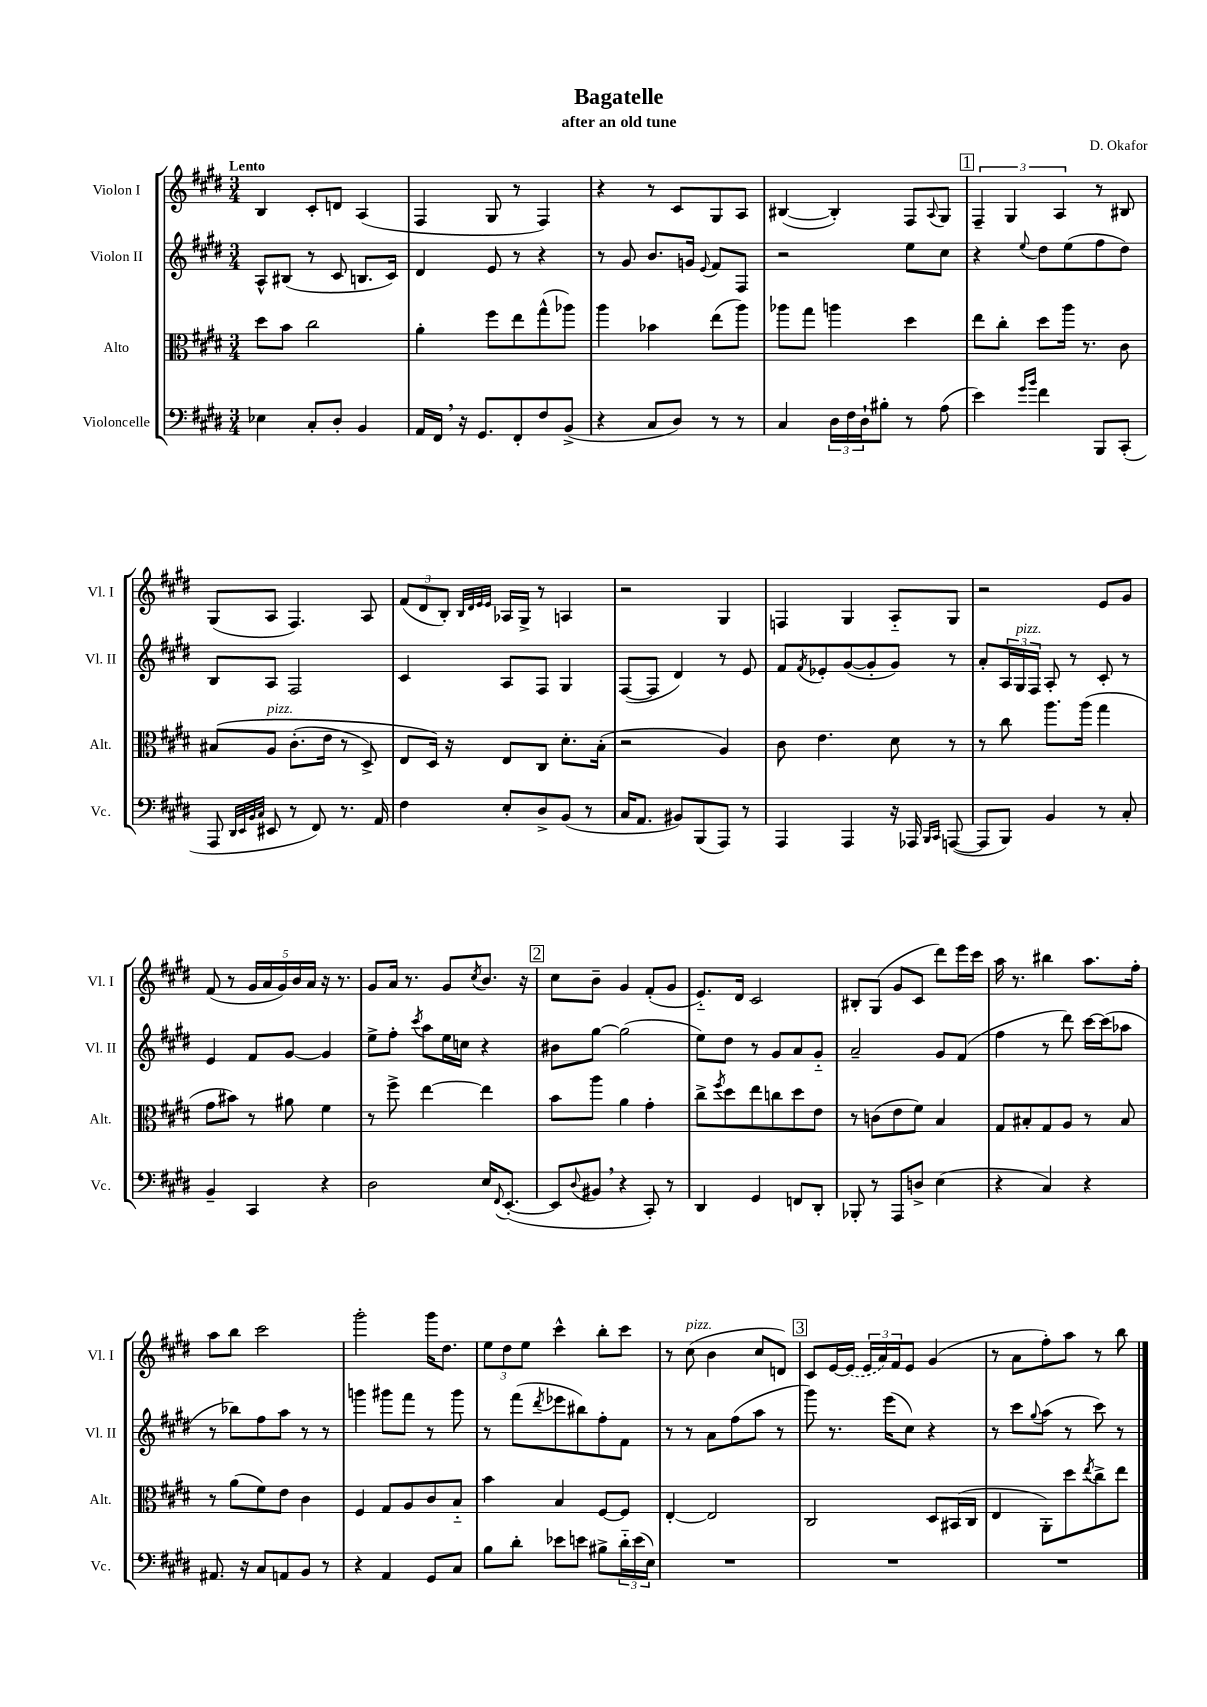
\header { title = "Bagatelle" composer = "D. Okafor" subtitle = "after an old tune" }
<<
\new StaffGroup <<
\new Staff = "s0" \with { instrumentName = "Violon I" shortInstrumentName = "Vl. I" } {
    \clef treble \key e \major \numericTimeSignature \time 3/4 \tempo "Lento"
    b4 cis'8-. d'8 a4( |
    fis4 gis8 r8 fis4) |
    r4 r8 cis'8 gis8 a8 |
    bis4~( bis4-.) fis8 \appoggiatura { a8 } gis8 |
    \mark \markup { \box "1" } \tuplet 3/2 { fis4-- gis4 a4 } r8 bis8 |
    gis8( a8 fis4.) a8 |
    \tuplet 3/2 { fis'8( dis'8 b8-.) } \grace { b32 dis'32 e'32 e'32 } aes16 gis16-> r8 a4 |
    r2 gis4 |
    f4 gis4 a8-_ gis8 |
    r2 e'8 gis'8 |
    fis'8( r8 \tuplet 5/4 { gis'16 a'16 gis'16) b'16 a'16 } r16 r8. |
    gis'8 a'16 r8. gis'8 \acciaccatura { cis''8 } b'8. r16 |
    \mark \markup { \box "2" } cis''8 b'8-- gis'4 fis'8-.( gis'8 |
    e'8.-_) dis'16 cis'2 |
    bis8-. gis8( gis'8 cis'8 dis'''8) e'''16 cis'''16 |
    a''16 r8. bis''4 a''8. fis''16-. |
    a''8 b''8 cis'''2 |
    gis'''2-. gis'''16 dis''8. |
    \tuplet 3/2 { e''8 dis''8 e''8 } cis'''4-^ b''8-. cis'''8 |
    r8 cis''8^\markup { \italic "pizz." }( b'4 cis''8 d'8) |
    \mark \markup { \box "3" } cis'8 e'16~ \once \slurDashed e'16( \tuplet 3/2 { e'16 a'16) fis'16 } e'8 gis'4( |
    r8 a'8 fis''8-.) a''8 r8 b''8 \bar "|." |
}
\new Staff = "s1" \with { instrumentName = "Violon II" shortInstrumentName = "Vl. II" } {
    \clef treble \key e \major \numericTimeSignature \time 3/4
    a8-^ bis8( r8 cis'8 b8. cis'16) |
    dis'4 e'8 r8 r4 |
    r8 gis'8 b'8. g'16 \appoggiatura { e'8 } fis'8 fis8 |
    r2 e''8 cis''8 |
    \mark \markup { \box "1" } r4 \appoggiatura { e''8 } dis''8 e''8( fis''8 dis''8) |
    b8 a8 fis2 |
    cis'4 a8 fis8 gis4 |
    fis8~( fis8 dis'4) r8 e'8 |
    fis'8 \acciaccatura { fis'8 } ees'8-. gis'8~( gis'8-. gis'8) r8 |
    a'8-. \tuplet 3/2 { a16 gis16^\markup { \italic "pizz." } fis16 } a8-. r8 cis'8-. r8 |
    e'4 fis'8 gis'8~ gis'4 |
    e''8-> fis''8-. \acciaccatura { cis'''8 } a''8 e''16 c''16 r4 |
    \mark \markup { \box "2" } bis'8 gis''8~ gis''2( |
    e''8) dis''8 r8 gis'8 a'8 gis'8-_ |
    a'2-- gis'8 fis'8( |
    fis''4 r8 dis'''8) cis'''16~ cis'''16( aes''8 |
    r8 bes''8) fis''8 a''8 r8 r8 |
    g'''4 gis'''8 fis'''8 r8 gis'''8 |
    r8 fis'''8( \acciaccatura { dis'''8 } ees'''8 bis''8) fis''8-. fis'8 |
    r8 r8 a'8 fis''8( a''8 r8 |
    \mark \markup { \box "3" } gis'''8) r8. e'''16( cis''8) r4 |
    r8 cis'''8 \appoggiatura { gis''8 } a''8( r8 cis'''8) r8 \bar "|." |
}
\new Staff = "s2" \with { instrumentName = "Alto" shortInstrumentName = "Alt." } {
    \clef alto \key e \major \numericTimeSignature \time 3/4
    dis''8 b'8 cis''2 |
    a'4-. fis''8 e''8 gis''8-^( aes''8) |
    a''4 bes'4 e''8( a''8) |
    aes''8 gis''8 a''4 dis''4 |
    \mark \markup { \box "1" } e''8 cis''8-. dis''8 a''16 r8. cis'8 |
    bis8\( a8^\markup { \italic "pizz." } cis'8.-.( e'16 r8 dis8->) |
    e8 dis16\) r16 e8 cis8 dis'8.-. b16-.( |
    r2 a4) |
    cis'8 e'4. dis'8 r8 |
    r8 cis''8 a''8. a''16( gis''4 |
    gis'8 bis'8) r8 ais'8 fis'4 |
    r8 fis''8-> e''4~ e''4 |
    \mark \markup { \box "2" } b'8 a''8 a'4 gis'4-. |
    cis''8-> \acciaccatura { fis''8 } dis''8 e''8 c''8 dis''8 e'8 |
    r8 c'8( e'8 fis'8) b4 |
    gis8 bis8-. gis8 a8 r8 bis8 |
    r8 a'8( fis'8) e'8 cis'4 |
    fis4 gis8 a8 cis'8 b8-_ |
    b'4 b4 fis8~ fis8 |
    e4~-. e2 |
    \mark \markup { \box "3" } cis2 dis8 bis,16( cis16 |
    e4 a,8-.) dis''8 \acciaccatura { e''8 } cis''8-> e''8 \bar "|." |
}
\new Staff = "s3" \with { instrumentName = "Violoncelle" shortInstrumentName = "Vc." } {
    \clef bass \key e \major \numericTimeSignature \time 3/4
    ees4 cis8-. dis8-. b,4 |
    a,16 fis,16 \breathe r16 gis,8. fis,8-. fis8 b,8->( |
    r4 cis8 dis8) r8 r8 |
    cis4 \tuplet 3/2 { dis16 fis16 dis16-! } bis8-. r8 a8( |
    \mark \markup { \box "1" } e'4) \grace { gis'16 b'16 } fis'4 b,,8 cis,8-.( |
    a,,8 \grace { dis,32 e,32 b,32 cis32 } eis,8 r8 fis,8) r8. a,16 |
    fis4 e8-. dis8-> b,8( r8 |
    cis16 a,8. bis,8) b,,8( a,,8) r8 |
    a,,4 a,,4 r16 aes,,16 \grace { b,,16 cis,16 } a,,8~( |
    a,,8 b,,8) b,4 r8 cis8-. |
    b,4-- cis,4 r4 |
    dis2 e16 \appoggiatura { fis,8 } e,8.~-.( |
    \mark \markup { \box "2" } e,8 \appoggiatura { dis8 } bis,8 \breathe r4 cis,8-.) r8 |
    dis,4 gis,4 f,8 dis,8-. |
    bes,,8-. r8 a,,8 d8-> e4( |
    r4 cis4) r4 |
    ais,8. r16 cis8 a,8 b,8 r8 |
    r4 a,4 gis,8 cis8 |
    b8 dis'8-. ees'8 e'8 bis8-> \tuplet 3/2 { dis'16-_ e'16( e16) } |
    R2. |
    \mark \markup { \box "3" } R2. |
    R2. \bar "|." |
}
>>
>>
\layout { \context { \Score \remove "Bar_number_engraver" } }
